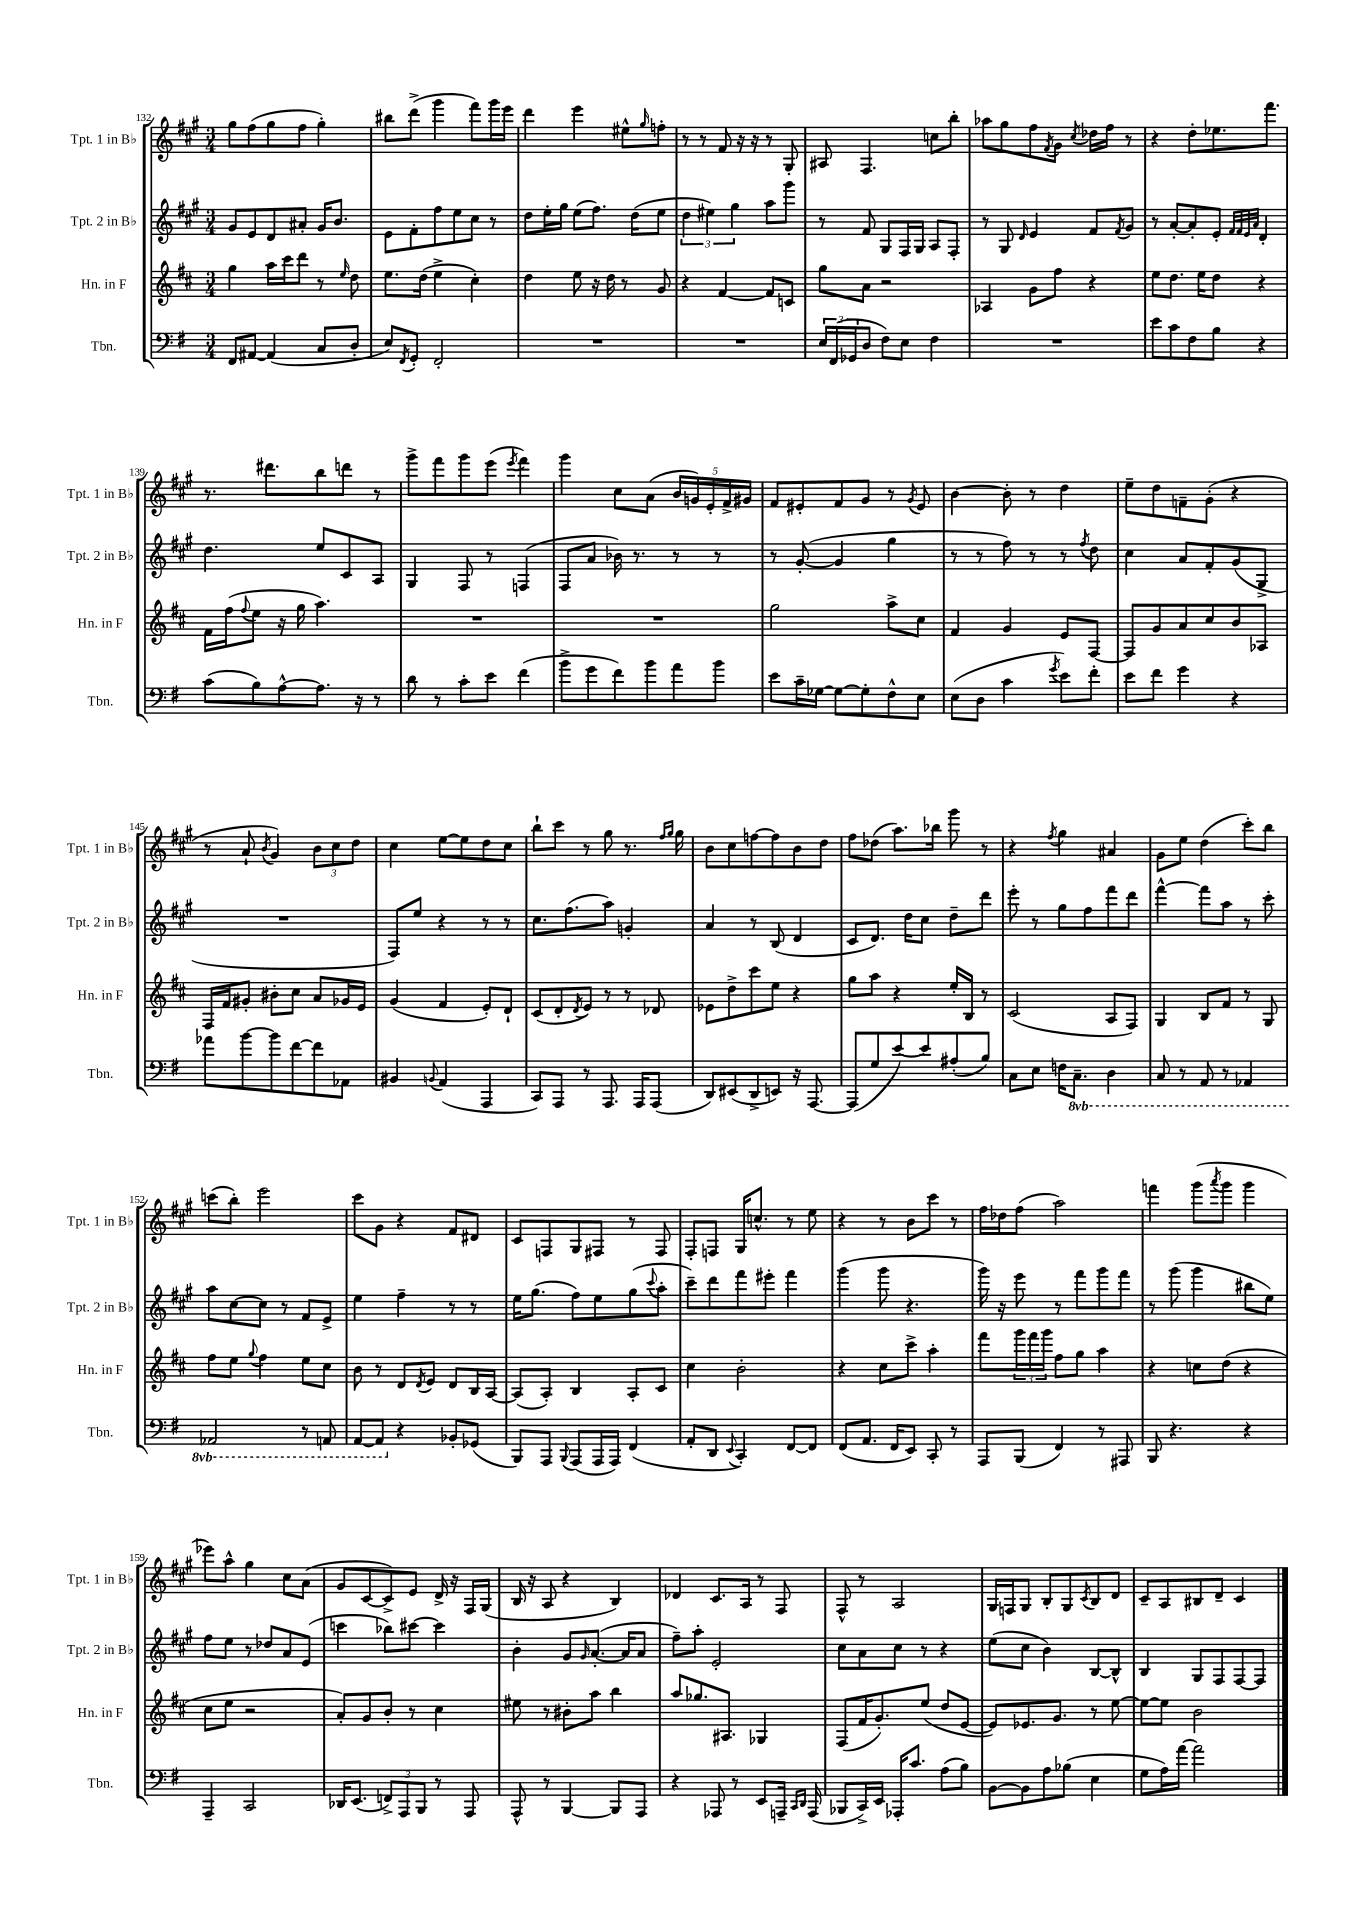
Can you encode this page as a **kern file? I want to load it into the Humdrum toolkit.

**kern	**kern	**kern	**kern
*staff4	*staff3	*staff2	*staff1
*clefF4	*clefG2	*clefG2	*clefG2
*k[f#]	*k[f#c#]	*k[f#c#g#]	*k[f#c#g#]
*M3/4	*M3/4	*M3/4	*M3/4
8FF#	4gg	8g#	8gg#
[8AA#	.	8e	(8ff#
(4AA#]	16aa	8d	8gg#
.	16ccc#	.	.
.	8ddd	8a#'	8ff#
8C	8r	16g#	4gg#')
.	.	8.b	.
.	16qqee	.	.
8D'	8dd	.	.
=	=	=	=
8E)	8.ee	8e	8bb#
8qFF#	.	.	.
8GG'	.	8f#'	(8ddd^
.	(16dd	.	.
2FF#'	4ee^	8ff#	4ggg#
.	.	8ee	.
.	4cc#')	8cc#	8fff#)
.	.	8r	16ggg#
.	.	.	16eee
=	=	=	=
2.r	4dd	8dd	4ddd
.	.	16ee'	.
.	.	16gg#	.
.	8ee	(8ee	4eee
.	16r	8.ff#)	.
.	16dd	.	.
.	8r	.	8ee#^^
.	.	(16dd	.
.	.	.	16qqgg#
.	8g	8ee	8ff'
=	=	=	=
2.r	4r	6dd	8r
.	.	.	8r
.	.	6ee#)	.
.	[4f#	.	8f#
.	.	6gg#	.
.	.	.	16r
.	.	.	16r
.	8f#]	8aa	8r
.	8c	8ggg#	8G#'
=	=	=	=
24E	8gg	8r	8A#
(24FF#	.	.	.
24GG-	.	.	.
8D	8a	8f#	4.F#
8F#)	2r	8G#	.
8E	.	16F#	.
.	.	16G#	.
4F#	.	8A	8cc
.	.	8F#'	8bb'
=	=	=	=
2.r	4A-	8r	8aa-
.	.	8G#	8gg#
.	.	16qqd	.
.	8g	4e	8ff#
.	.	.	8qf#
.	8ff#	.	8g#
.	.	.	8qcc#
.	4r	8f#	16dd-
.	.	.	16ff#
.	.	8qf#	.
.	.	8g#	8r
=	=	=	=
8e	8ee	8r	4r
8c	8.dd	[8a'	.
8F#	.	8a']	8dd'
.	16ee	.	.
8B	8dd	8e'	8.ee-
.	.	32qqf#	.
.	.	32qqf#	.
.	.	32qqe	.
.	.	32qqa	.
4r	4r	4d'	.
.	.	.	8.fff#
=	=	=	=
(8c	16f#	4.dd	8.r
.	(16ff#	.	.
.	8qqff#	.	.
8B)	8ee	.	.
.	.	.	8.ddd#
[8A^^	16r	.	.
.	16gg	.	.
8.A]	4.aa)	8ee	8bb
.	.	8c#	8ddd
16r	.	.	.
8r	.	8A	8r
=	=	=	=
8d	2.r	4G#	8ggg#^
8r	.	.	8fff#
8c'	.	8F#	8ggg#
8e	.	8r	(8eee
.	.	.	8qeee
(4f#	.	(4F	4fff#)
=	=	=	=
8b^	2.r	8F#	4ggg#
8g	.	8a	.
8f#)	.	16b-)	8cc#
.	.	8.r	.
8b	.	.	(8a
8a	.	8r	20b
.	.	.	20g)
.	.	.	20e'
8b	.	8r	.
.	.	.	20f#^
.	.	.	20g#
=	=	=	=
8e	2gg	8r	8f#
16c~	.	([8g#'	8e#'
[16G-	.	.	.
8G-_	.	4g#]	8f#
8G-']	.	.	8g#
8F#^^	8aa^	4gg#	8r
.	.	.	8qg#
8E	8cc#	.	8e#
=	=	=	=
(8E	4f#	8r	[4b
8D	.	8r	.
4c	4g	8ff#)	8b']
.	.	8r	8r
8qg	.	.	.
8e)	8e	8r	4dd
.	.	8qff#	.
8f#'	[8F#	8dd	.
=	=	=	=
8e	8F#]	4cc#	8ee~
8f#	8g	.	8dd
4g	8a	8a	8f~
.	8cc#	8f#'	(8g#'
4r	8b	(8g#	4r
.	8A-	8G#^	.
=	=	=	=
8a-	16F#	2.r	8r
.	16f#	.	.
[8b	8g#'	.	8a`
.	.	.	8qb
8b]	8b#'	.	4g#)
[8f#	8cc#	.	.
8f#]	8a	.	12b
.	.	.	12cc#
8AA-	16g-	.	.
.	.	.	12dd
.	16e	.	.
=	=	=	=
4BB#	(4g	8F#)	4cc#
.	.	8ee	.
8qqBB	.	.	.
(4AA	4f#	4r	[8ee
.	.	.	8ee]
4AAA	8e')	8r	8dd
.	8d`	8r	8cc#
=	=	=	=
8CC)	(8c#	8.cc#	8bb`
8AAA	8d'	.	8ccc#
.	.	(8.ff#	.
.	8qd	.	.
8r	8e)	.	8r
8.AAA	8r	8aa)	8gg#
.	8r	4g'	8.r
16AAA	.	.	.
(8AAA	8d-	.	.
.	.	.	16qqff#
.	.	.	16qqgg#
.	.	.	16gg#
=	=	=	=
8DD)	8e-	4a	8b
(8EE#	8dd^	.	8cc#
8DD^	8ccc#	8r	[8ff
8EE)	8ee	(8B	8ff]
16r	4r	4d	8b
[8.AAA	.	.	.
.	.	.	8dd
=	=	=	=
(8AAA]	8gg	8c#	8ff#
8G	8aa	8.d)	(8dd-
[8e)	4r	.	8.aa)
.	.	16dd	.
8e]	.	8cc#	.
.	.	.	16bb-
(8A#'	16ee'	8dd~	8ggg#
.	16B	.	.
8B)	8r	8ddd	8r
=	=	=	=
8C	(2c#	8eee'	4r
8E	.	8r	.
.	.	.	8qff#
16F	.	8gg#	4gg#
8.CC~	.	.	.
.	.	8ff#	.
4DD	8A	8fff#	4a#
.	8F#)	8ddd	.
=	=	=	=
8CC	4G	[4fff#^^	8g#
8r	.	.	8ee
8AAA	8B	8fff#]	(4dd
8r	8f#	8aa	.
4AAA-	8r	8r	8ccc#')
.	8G	8ccc#'	8bb
=	=	=	=
2AAA-	8ff#	8aa	(8ccc
.	8ee	[8cc#	8bb')
.	8qqgg	.	.
.	4ff#	8cc#]	2eee
.	.	8r	.
8r	8ee	8f#	.
8AAA	8cc#	8e^	.
=	=	=	=
[8AAA	8b	4ee	8ccc#
8AAA]	8r	.	8g#
4r	8d	4ff#~	4r
.	8qd	.	.
.	8e	.	.
8BB-'	8d	8r	8f#
(8GG-	16B	8r	8d#
.	[16A	.	.
=	=	=	=
8BBB)	(8A]	16ee	8c#
.	.	(8.gg#	.
8AAA	8A')	.	8F
8qqBBB	.	.	.
(8AAA	4B	8ff#)	8G#
16AAA	.	8ee	8F#
16AAA)	.	.	.
(4FF#	8A'	(8gg#	8r
.	.	8qqccc#	.
.	8c#	8aa'	8F#
=	=	=	=
8AA'	4cc#	8ccc#~)	8F#'
8DD	.	8ddd	8F
8qqEE	.	.	.
4CC')	2b'	8fff#	16G#
.	.	.	8.cc^^
.	.	8eee#'	.
[8FF#	.	4fff#	8r
8FF#]	.	.	8ee
=	=	=	=
(8FF#	4r	(4ggg#	4r
8.AA	.	.	.
.	8cc#	8ggg#	8r
16FF#	.	.	.
8EE)	8ccc#^	4.r	8b
8CC'	4aa'	.	8ccc#
8r	.	.	8r
=	=	=	=
8AAA	8fff#	16ggg#)	16ff#
.	.	16r	16dd-
(8BBB	24ggg	8eee	(8ff#
.	24fff#	.	.
.	24ggg	.	.
4FF#)	8ff#	8r	2aa)
.	8gg	8fff#	.
8r	4aa	8ggg#	.
8AAA#	.	8fff#	.
=	=	=	=
8BBB	4r	8r	4fff
4.r	.	(8ggg#	.
.	8cc	4ggg#	(8ggg#
.	.	.	8qaaa
.	(8dd	.	8ggg#
4r	4r	8bb#	4ggg#
.	.	8ee)	.
=	=	=	=
4AAA~	8cc#	8ff#	8eee-)
.	8ee	8ee	8aa^^
2CC	2r	8r	4gg#
.	.	8dd-	.
.	.	8a	8cc#
.	.	(8e	(8a
=	=	=	=
16DD-	8a')	4ccc	8g#
(8.EE	.	.	.
.	8g	.	[8c#
12FF^)	8b'	8bb-)	8c#^])
12AAA	.	.	.
.	8r	[8ccc#	8e
12BBB	.	.	.
8r	4cc#	4ccc#]	16d^
.	.	.	16r
8AAA	.	.	16F#
.	.	.	(16G#
=	=	=	=
8AAA^^	8ee#	4b'	16B
.	.	.	16r
8r	8r	.	8A
[4BBB	8b#'	8g#	4r
.	.	16qqg#	.
.	8aa	([8.a'	.
8BBB]	4bb	.	4B)
.	.	16a]	.
8AAA	.	8a	.
=	=	=	=
4r	8aa	8ff#~)	4d-
.	8.gg-	8aa'	.
8AAA-	.	2e'	8.c#
.	8.A#	.	.
8r	.	.	.
.	.	.	16A
8EE	4G-	.	8r
16AAA~	.	.	8F#
16qqCC	.	.	.
16qqDD	.	.	.
(16AAA	.	.	.
=	=	=	=
8BBB-	(8F#	8cc#	8F#^^
16CC^)	16f#	8a	8r
16EE	8.g')	.	.
16AAA-'	.	8cc#	2A
8.c	.	.	.
.	(8ee	8r	.
(8A	8dd	4r	.
8B)	[8e	.	.
=	=	=	=
[8BB	8e])	(8ee	16G#
.	.	.	16F
8BB]	8.e-	8cc#	8G#
8A	.	4b)	8B'
.	8.g	.	.
(8B-	.	.	8G#
.	.	.	8qc#
4E	8r	[8B	8B
.	[8ee	8B^^]	8d
=	=	=	=
8G	8ee_	4B	8c#~
16A)	8ee]	.	8A
[16a	.	.	.
2a]	2b	8G#	8B#
.	.	8F#	8d~
.	.	[8F#	4c#
.	.	8F#]	.
==	==	==	==
*-	*-	*-	*-
